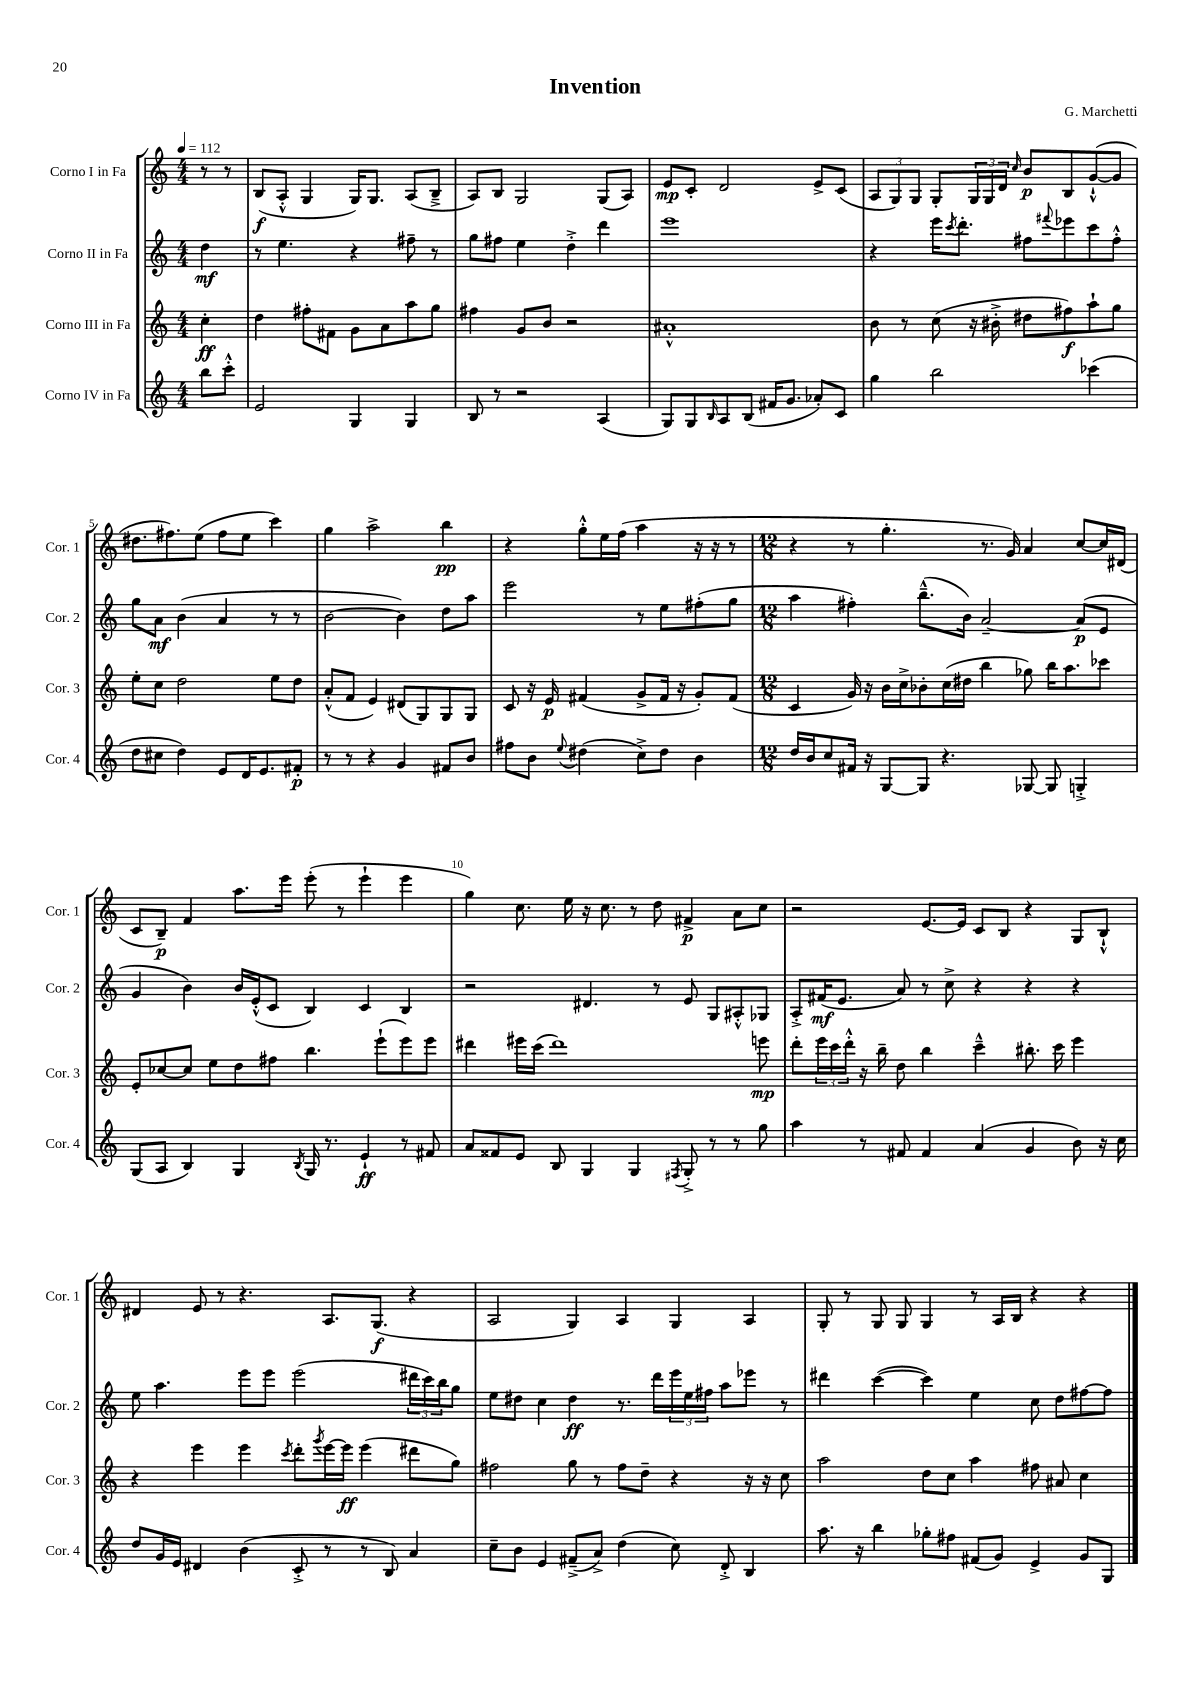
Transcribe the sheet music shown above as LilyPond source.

\header { title = "Invention" composer = "G. Marchetti" }
<<
\new StaffGroup <<
\new Staff = "s0" \with { instrumentName = "Corno I in Fa" shortInstrumentName = "Cor. 1" } {
    \clef treble \key c \major \numericTimeSignature \time 4/4 \partial 4 \tempo 4 = 112
    r8 r8 |
    b8\f( a8-.-^ g4 g16) g8. a8( b8---> |
    a8) b8 g2 g8( a8) |
    e'8\mp c'8-. d'2 e'8-> c'8( |
    \tuplet 3/2 { a8 g8) g8 } g8-. \tuplet 3/2 { g16 g16 d'16 } \grace { c''16 } b'8\p b8 g'8~-!-^( g'8 |
    dis''8. fis''8.) e''8( fis''8 e''8 c'''4) |
    g''4 a''2-> b''4\pp |
    r4 g''8-.-^ e''16 f''16( a''4 r16 r16 r8 |
    \numericTimeSignature \time 12/8 r4 r8 g''4.-. r8. g'16) a'4 c''8~ c''16 dis'16( |
    c'8 b8--\p) f'4 a''8. e'''16 e'''8-.( r8 e'''4-! e'''4 |
    g''4) c''8. e''16 r16 c''8. r8 d''8 fis'4->\p a'8 c''8 |
    r2 e'8.~ e'16 c'8 b8 r4 g8 b8-!-^ |
    dis'4 e'8 r8 r4. a8. g8.\f( r4 |
    a2 g4) a4 g4 a4 |
    g8-. r8 g8 g8 g4 r8 a16 b16 r4 r4 \bar "|." |
}
\new Staff = "s1" \with { instrumentName = "Corno II in Fa" shortInstrumentName = "Cor. 2" } {
    \clef treble \key c \major \numericTimeSignature \time 4/4 \partial 4
    d''4\mf |
    r8 e''4. r4 fis''8-- r8 |
    g''8 fis''8 e''4 d''4-.-> d'''4 |
    e'''1 |
    r4 e'''16 \acciaccatura { c'''8 } d'''8.-. fis''8 \appoggiatura { fis'''8 } ees'''8 c'''8 fis''8-.-^ |
    g''8 a'8\mf b'4( a'4 r8 r8 |
    b'2~ b'4) d''8 a''8 |
    e'''2 r8 e''8 fis''8-.( g''8 |
    \numericTimeSignature \time 12/8 a''4 fis''4-.) b''8.---^( b'16) a'2~-- a'8\p( e'8 |
    g'4 b'4) b'16 e'16-.-^( c'8 b4) c'4 b4 |
    r2 dis'4. r8 e'8 g8 ais8-.-^ ges8 |
    a8-.-> fis'16\mf( e'8. a'8) r8 c''8-> r4 r4 r4 |
    e''8 a''4. e'''8 e'''8 e'''2( \tuplet 3/2 { dis'''16 c'''16) b''16 } g''8 |
    e''8 dis''8 c''4 dis''4\ff r8. d'''16 \tuplet 3/2 { e'''16 e''16 fis''16 } a''8 ees'''8 r8 |
    dis'''4 c'''4~( c'''4) e''4 c''8 d''8 fis''8~ fis''8 \bar "|." |
}
\new Staff = "s2" \with { instrumentName = "Corno III in Fa" shortInstrumentName = "Cor. 3" } {
    \clef treble \key c \major \numericTimeSignature \time 4/4 \partial 4
    c''4-.\ff |
    d''4 fis''8-. fis'8 g'8 a'8 a''8 g''8 |
    fis''4 g'8 b'8 r2 |
    ais'1-.-^ |
    b'8 r8 c''8( r16 bis'16-.-> dis''8 fis''8\f) a''8-! g''8 |
    e''8-. c''8 d''2 e''8 d''8 |
    a'8-.-^( f'8 e'4) dis'8( g8) g8 g8 |
    c'8 r16 e'16\p fis'4( g'8-> fis'16 r16 g'8-.) fis'8( |
    \numericTimeSignature \time 12/8 c'4 g'16) r16 b'16 c''16-> bes'8-. c''16( dis''16 b''4 ges''8) b''16 a''8. ces'''8 |
    e'8-. ces''8~ ces''8 e''8 d''8 fis''8 b''4. e'''8-!( e'''8) e'''8 |
    dis'''4 eis'''16 c'''16( dis'''1) e'''8\mp |
    d'''8-. \tuplet 3/2 { e'''16 c'''16 d'''16-.-^ } r16 b''16-- d''8 b''4 c'''4---^ bis''8.-. c'''16 e'''4 |
    r4 e'''4 e'''4 \acciaccatura { c'''8 } d'''8-. \acciaccatura { g'''8 } e'''16~ e'''16\ff e'''4( dis'''8 g''8) |
    fis''2 g''8 r8 fis''8 d''8-- r4 r16 r16 c''8 |
    a''2 d''8 c''8 a''4 fis''8 ais'8 c''4 \bar "|." |
}
\new Staff = "s3" \with { instrumentName = "Corno IV in Fa" shortInstrumentName = "Cor. 4" } {
    \clef treble \key c \major \numericTimeSignature \time 4/4 \partial 4
    b''8 c'''8-.-^ |
    e'2 g4 g4 |
    b8 r8 r2 a4( |
    g8) g8 \grace { b16 } a8 b8( fis'16 g'8. aes'8-.) c'8 |
    g''4 b''2 ces'''4( |
    d''8 cis''8 d''4) e'8 d'16 e'8. fis'8-.\p |
    r8 r8 r4 g'4 fis'8 b'8 |
    fis''8 b'8 \appoggiatura { e''8 } dis''4( c''8->) dis''8 b'4 |
    \numericTimeSignature \time 12/8 d''16 b'16 c''8 fis'16 r16 g8~ g8 r4. ges8~ ges8 g4-.-> |
    g8( a8 b4) g4 \acciaccatura { b8 } g16 r8. e'4-!\ff r8 fis'8 |
    a'8 fisis'8 e'8 b8 g4 g4 \acciaccatura { fis8 } g8-.-> r8 r8 g''8 |
    a''4 r8 fis'8 fis'4 a'4( g'4 b'8) r16 c''16 |
    d''8 g'16 e'16 dis'4 b'4( c'8-.-> r8 r8 b8) a'4 |
    c''8-- b'8 e'4 fis'8--->( a'8->) d''4( c''8) d'8-.-> b4 |
    a''8. r16 b''4 ges''8-. fis''8 fis'8( g'8) e'4-> g'8 g8 \bar "|." |
}
>>
>>
\layout { \context { \Score \override BarNumber.break-visibility = ##(#f #t #t) barNumberVisibility = #(every-nth-bar-number-visible 5) } }
